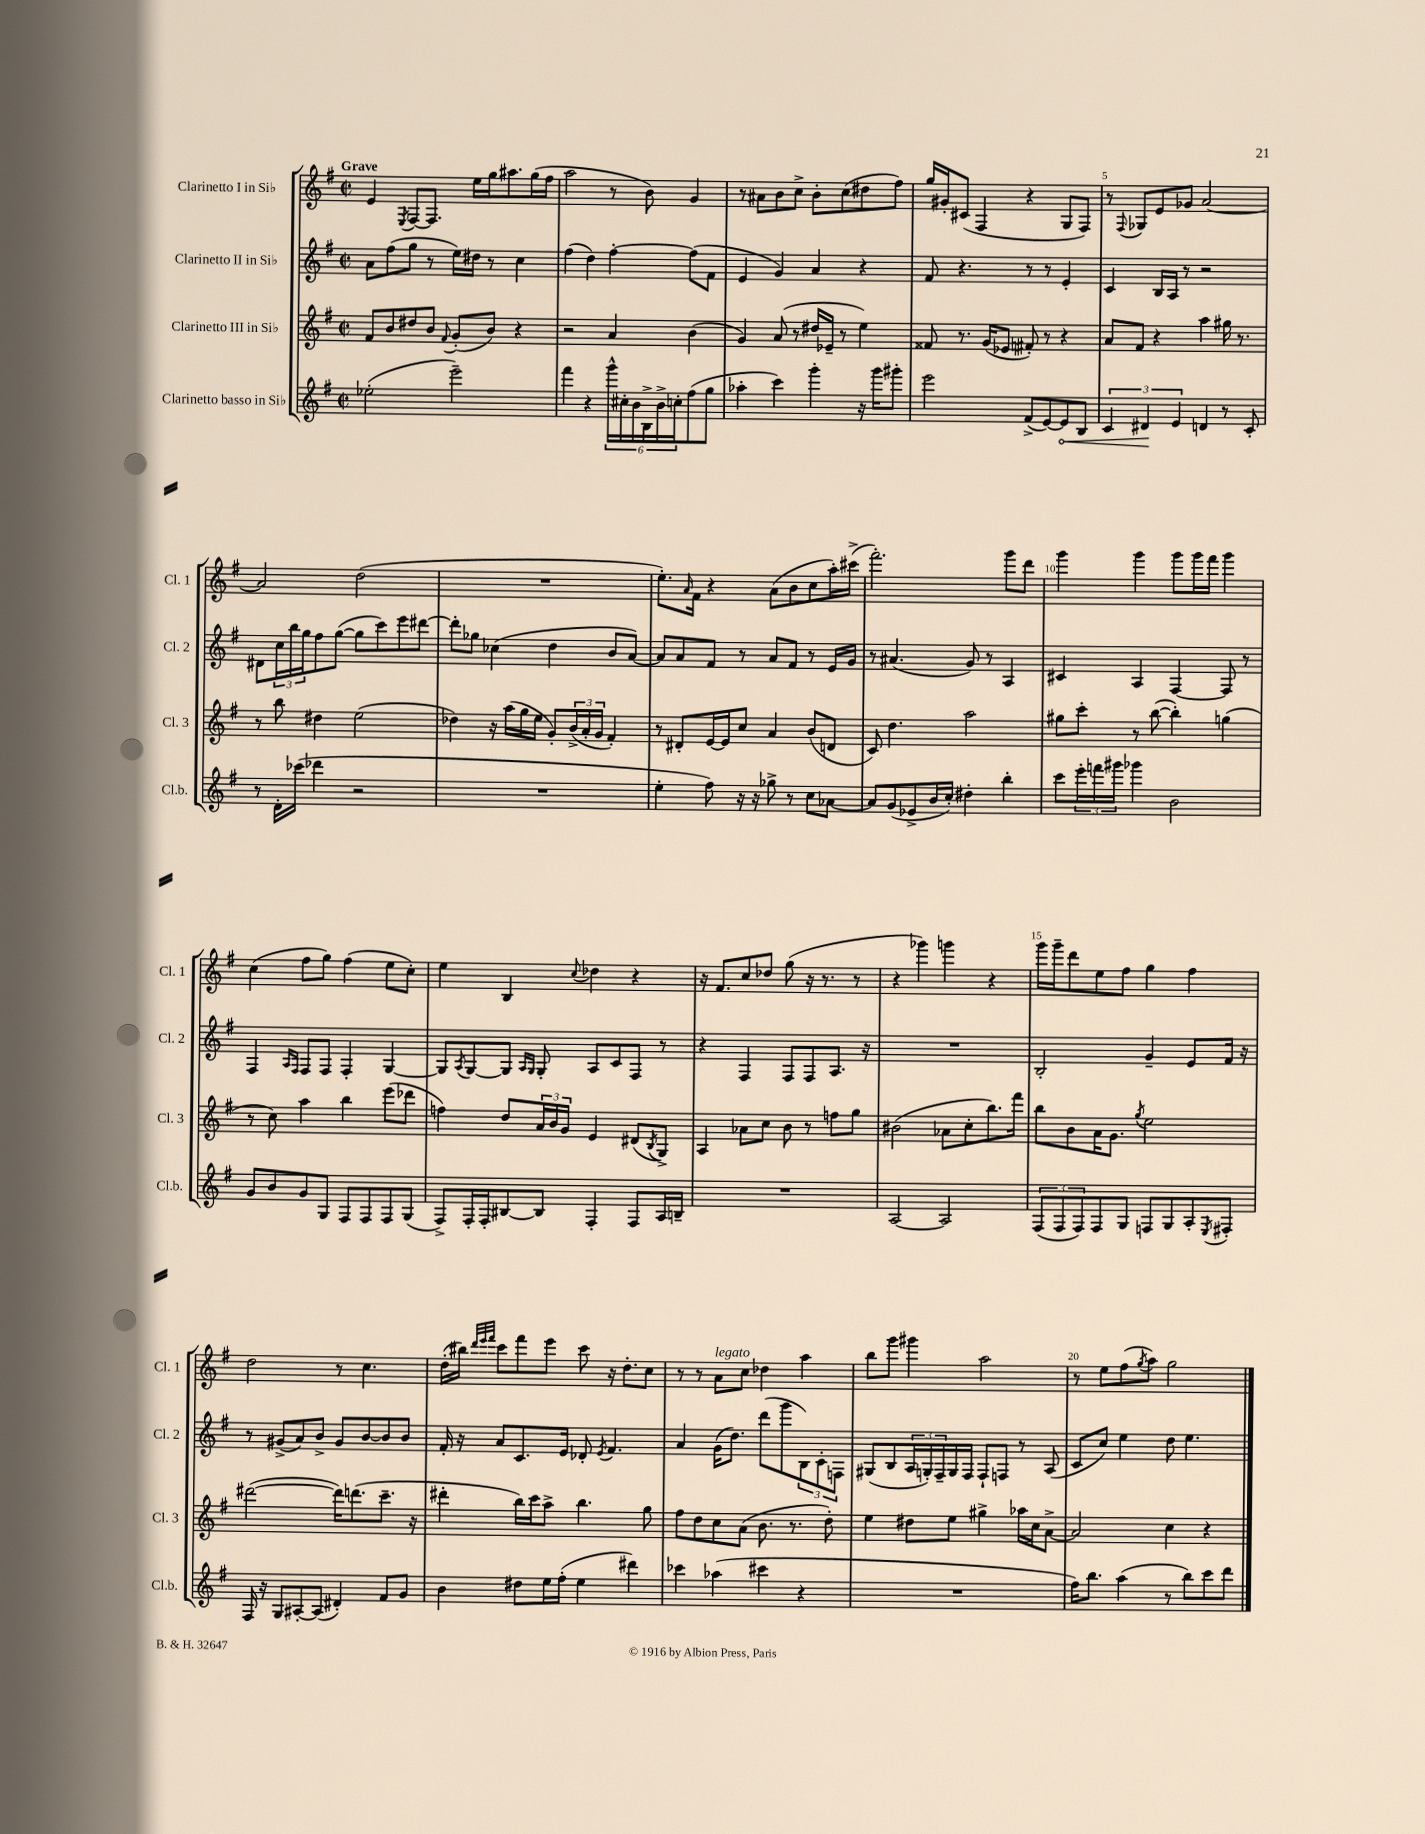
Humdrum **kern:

**kern	**kern	**kern	**kern
*staff4	*staff3	*staff2	*staff1
*clefG2	*clefG2	*clefG2	*clefG2
*k[f#]	*k[f#]	*k[f#]	*k[f#]
*M2/2	*M2/2	*M2/2	*M2/2
*met(c|)	*met(c|)	*met(c|)	*met(c|)
(2ee-'	8f#	8a	4e
.	8b	(8ff#	.
.	.	.	8qE
.	8dd#	8gg	[8F#
.	8b	8r	8.F#]
.	8qqf#	.	.
2eee~)	(8g'	16ee)	.
.	.	16dd#	16ee
.	8b)	8r	16gg
.	.	.	8.aa#
.	4r	4cc	.
.	.	.	(16gg
.	.	.	16ff#
=	=	=	=
4fff#	2r	(4ff#	2aa
4r	.	4dd)	.
24ggg^^	4a	[4ff#'	8r
24cc#'	.	.	.
24b	.	.	.
24B^	.	.	8b)
24b^	.	.	.
24cc'	.	.	.
(8ff#	(4b	(8ff#]	4g
8gg	.	8f#	.
=	=	=	=
4aa-'	4g)	4e	8r
.	.	.	8a#
4ccc)	(8a	4g)	8b
.	8r	.	8cc^
4ggg'	16dd#	4a	8b'
.	16e-~	.	.
.	8r	.	(8cc
16r	4ee)	4r	8dd#
16ggg	.	.	.
8ggg#'	.	.	8ff#)
=	=	=	=
2eee	8f##	8f#	16gg
.	.	.	16g#'
.	8.r	4.r	(8c#
.	.	.	4F#
.	(16g	.	.
.	8e-	.	.
(8f#^	8f#')	8r	4r
[8e)	8r	8r	.
8e]	4r	4e'	8G
8B	.	.	8F#)
=	=	=	=
6c	8a	4c	8r
.	.	.	8qqF#
.	8f#	.	8G-
6d#	.	.	.
.	4r	16B	8e
.	.	16A	.
6e	.	.	.
.	.	8r	8g-
4d	4aa	2r	[2a
8r	16gg#	.	.
.	8.r	.	.
8c'	.	.	.
=	=	=	=
8r	8r	8d#	2a]
16d'	8bb	24cc	.
.	.	24bb	.
(16ccc-	.	.	.
.	.	24gg	.
4ddd-	4dd#	8ff#	.
.	.	([8gg	.
2r	(2ee	8gg]	(2dd
.	.	8ccc)	.
.	.	8eee	.
.	.	[8ddd#	.
=	=	=	=
1r	4dd-)	8ddd#']	1r
.	.	8gg-	.
.	16r	(4cc-	.
.	(16aa	.	.
.	16gg	.	.
.	16ee	.	.
.	8g')	4dd	.
.	(24b^	.	.
.	24a'	.	.
.	24g	.	.
.	4f#')	8b	.
.	.	[8a)	.
=	=	=	=
4ee'	8r	8a]	8.ee')
.	8d#'	8a	.
.	.	.	16qqa
.	.	.	16f#
8ff#)	[16e	8f#	4r
.	16e]	.	.
16r	8cc	8r	.
16r	.	.	.
8gg-^	4a	8a	(8a
8r	.	8f#	8b
8cc	(8b	8r	8cc
[8a-	8d	16e	16aa')
.	.	16g	(16ccc#^
=	=	=	=
8a-]	8c)	8r	2.fff#')
(8g	4.dd	(4.a#	.
8e-^	.	.	.
16b	.	.	.
16cc')	.	.	.
4dd#'	2aa	8g)	.
.	.	8r	.
4bb'	.	4A	8ggg
.	.	.	8ddd
=	=	=	=
8ccc	8gg#	4c#	4ggg
24eee'	8ccc'	.	.
24fff	.	.	.
24ggg#	.	.	.
4ggg-	8r	4A	4ggg
.	([8bb	.	.
2b	4bb'])	[4F#	8ggg
.	.	.	16ggg
.	.	.	16fff#
.	(4gg	8F#]	4ggg
.	.	8r	.
=	=	=	=
8g	8r	4F#	(4cc
8b	8cc)	.	.
.	.	16qqA	.
.	.	16qqF#	.
8g	4aa	8F#	8ff#
8G	.	8F#	8gg)
8F#	4bb	4F#'	(4ff#
8F#	.	.	.
8F#	(8eee	[4G	8ee
(8G	8ddd-	.	8cc')
=	=	=	=
8F#^)	4ff)	8G]	4ee
.	.	8qA	.
16F#'	.	[8G	.
16F#'	.	.	.
[8B#	8dd	8G]	4B
.	.	16qqA	.
.	.	16qqG	.
8B#]	24a	8G'	.
.	24b	.	.
.	24g	.	.
.	.	.	8qqcc
4F#'	4e	8A	4dd-
.	.	8c	.
8F#	(8d#	8F#	4r
.	8qB	.	.
16A	8G^)	8r	.
16B~	.	.	.
=	=	=	=
1r	4A	4r	16r
.	.	.	8.f#
.	8a-	4F#	8cc
.	8cc	.	8dd-
.	8b	8F#	(8gg
.	8r	8F#	16r
.	.	.	8.r
.	8ff	8.A	.
.	8gg	.	8r
.	.	16r	.
=	=	=	=
[2A	(2b#	1r	4r
.	.	.	4ggg-)
2A]	8a-	.	4ggg
.	8cc'	.	.
.	8.bb)	.	4r
.	16fff#	.	.
=	=	=	=
(12F#	8bb	2B'	16ggg
.	.	.	16ggg~
12F#	.	.	.
.	8b	.	8ddd
12F#)	.	.	.
8F#	16a	.	8ee
.	8.g	.	.
8G	.	.	8ff#
.	8qgg	.	.
8F	2ee	4g~	4gg
8G	.	.	.
8A'	.	8e	4ff#
8qE	.	.	.
8F#'	.	16f#	.
.	.	16r	.
=	=	=	=
16F#	([2ddd#	8r	2dd
16r	.	.	.
8G	.	(8g#^	.
[8A#'	.	8a)	.
(8A#]	.	8b^	.
4d#')	16ddd#])	8g#	8r
.	(8.ddd	.	.
.	.	[8b	4.cc
8f#	8.ccc~	8b]	.
8g	.	8b	.
.	16r	.	.
=	=	=	=
4b	4ddd#'	16f#'	(16dd'
.	.	16r	16bb#)
.	.	.	32qqddd
.	.	.	32qqeee
.	.	.	32qqfff#
.	.	8a	8ccc
8dd#	16bb)	8.c	8fff#
.	16ccc	.	.
16ee	8aa^	.	8eee
(16ff#'	.	16e	.
4ee	4.bb	8d-'	8ccc
.	.	8qe	.
.	.	4.f#	16r
.	.	.	8.dd'
4ddd#)	.	.	.
.	8gg	.	8cc
=	=	=	=
4ccc-	8ff#	4a	8r
.	8dd	.	8r
(4aa-	8cc	(16g	8a
.	.	8.dd)	.
.	(8a	.	8cc
4ccc#	8.b	(8ddd	4dd-
.	.	8ggg	.
.	8.r	.	.
4r	.	12B)	4aa
.	.	12c'	.
.	8dd')	.	.
.	.	12F	.
=	=	=	=
1r	4ee	(8G#	8bb
.	.	8B	8ggg
.	8dd#	24A	4ggg#
.	.	24G')	.
.	.	24F#~	.
.	8ee	16G	.
.	.	16F#	.
.	4gg#^	8F#`	2aa
.	.	8F	.
.	16aa-	8r	.
.	16cc	.	.
.	[8a^	(8A	.
=	=	=	=
16ff#)	2a]	8c	8r
8.bb	.	.	.
.	.	8cc)	8ee
(4aa	.	4ee	(8ff#
.	.	.	8qgg
.	.	.	8aa)
8r	4cc	8dd	2gg
8bb)	.	4.ee	.
8ccc	4r	.	.
8ddd	.	.	.
==	==	==	==
*-	*-	*-	*-
